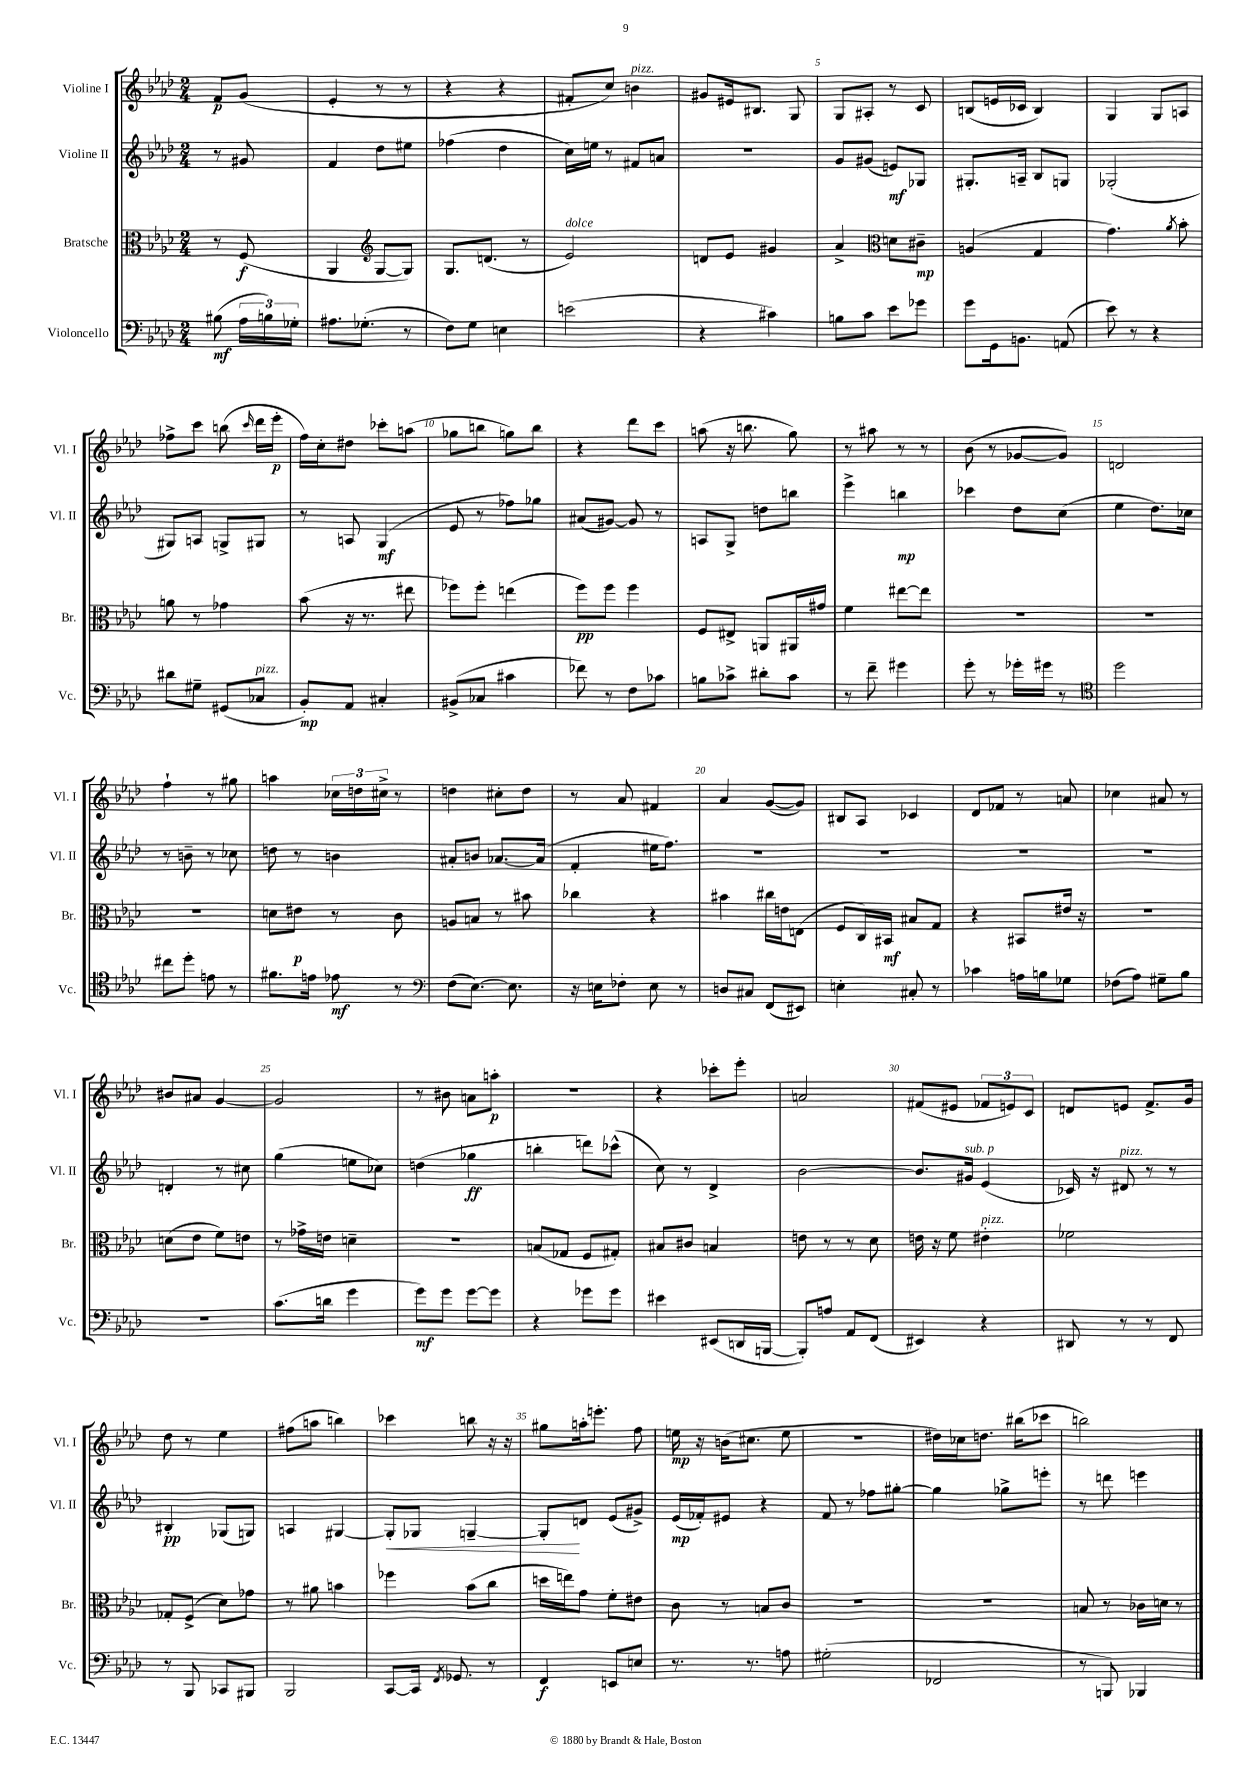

**kern	**kern	**kern	**kern
*staff4	*staff3	*staff2	*staff1
*clefF4	*clefC3	*clefG2	*clefG2
*k[b-e-a-d-]	*k[b-e-a-d-]	*k[b-e-a-d-]	*k[b-e-a-d-]
*M2/4	*M2/4	*M2/4	*M2/4
(8B#\	8r	8r	8f/L
24A-\LL	(8F/	8g#/	(8g/J
24B\)	.	.	.
24G-'\JJ	.	.	.
=	=	=	=
8.A#\L	4AA-/	4f/	4e-'/
(8.G-'\J	.	.	.
*	*clefG2	*	*
.	[8G/L	8dd-\L	8r
8r	8G/]J)	8ee#\J	8r
=	=	=	=
8F\L)	8.G/L	(4ff-\	4r
8G\J	.	.	.
.	(8.d/J	.	.
4E\	.	4dd-\	4r
.	8r	.	.
=	=	=	=
(2e\	2e-/)	16cc\LL)	8f#'/L
.	.	16ee\JJ	.
.	.	8r	8cc/J)
.	.	8f#/L	4b\
.	.	8a/J	.
=	=	=	=
4r	8d/L	2r	8g#/L
.	8e-/J	.	16e#/k
.	.	.	8.B#/J
4c#\)	4g#/	.	.
.	.	.	8G/
=	=	=	=
8B\L	4a-^/	8g/L	8G/L
8c\J	.	(8g#/J	8A#'/J
*	*clefC3	*	*
8e-\L	8d\L	8e/L)	8r
8g-\J	8c#~\J	8G-/J	8c/
=	=	=	=
8g\L	(4A/	8.G#'/L	(8B/L
16GG\k	.	.	16e/L
8.BB\J	.	16A~/Jk	16c-/JJ
.	4G/	8B-/L	4B/)
(8AA/	.	8G/J	.
=	=	=	=
8e-\)	4.g\)	(2G-'/	4G/
8r	.	.	.
4r	.	.	8G/L
.	8qa-/	.	.
.	8b-'\	.	8A/J
=	=	=	=
8d#\L	8a\	8G#/L)	8ff-^\L
8G#~\J	8r	8A/J	8ccc\J
(8GG#/L	4g-\	8G^/L	(8bb\
.	.	.	16qqccc/
8C-/J	.	8G#/J	16ddd-\LL
.	.	.	16eee-'\JJ
=	=	=	=
8BB-'/L)	(8b-\	8r	16ff\LL)
.	.	.	16cc'\J
8AA-/J	16r	8A/	8dd#\J
.	8.r	.	.
4C#'/	.	(4G/	8ccc-'\L
.	8ee#\	.	(8aa\J
=	=	=	=
(8BB#^/L	8ff-\L)	8e-/	8gg-\L
8C-/J	8ff-'\J	8r	8bb\J
4c#\	(4ee\	8ff-\L)	8gg\L)
.	.	8gg-\J	8bb\J
=	=	=	=
8f-\)	8ff\L)	(8a#/L	4r
8r	8ff\J	[8g#/J)	.
8F\L	4ff\	8g#/]	8ddd-\L
8c-\J	.	8r	8ccc\J
=	=	=	=
8B\L	8F/L	8A/L	(8aa\
8c-^\J	8E#^/J	8G^/J	16r
.	.	.	8.bb\
8d#'\L	8AA/L	8dd\L	.
8c-\J	16AA#/L	8bb\J	8gg\)
.	16g#/JJ	.	.
=	=	=	=
8r	4f\	4eee-^\	8r
8f~\	.	.	8aa#\
4g#\	[8ee#\L	4bb\	8r
.	8ee#\]J	.	8r
=	=	=	=
8g'\	2r	4ccc-\	(8b-\
8r	.	.	8r
16g-'\LL	.	8dd-\L	[8g-/L
16g#\JJ	.	.	.
8r	.	(8cc\J	8g-/]J)
=	=	=	=
*clefC4	*	*	*
2dd-\	2r	4ee-\	2d/
.	.	8.dd-\L)	.
.	.	16cc-\Jk	.
=	=	=	=
8cc#\L	2r	8r	4ff`\
8dd-'\J	.	8b~\	.
8e\	.	8r	8r
8r	.	8cc-\	8gg#\
=	=	=	=
8.f#\L	8d\L	8dd\	4aa\
.	8e#\J	8r	.
16e\Jk	.	.	.
8e-\	8r	4b\	24cc-\LL
.	.	.	24dd\
.	.	.	24cc#^\JJ
8r	8c\	.	8r
=	=	=	=
*clefF4	*	*	*
(8F\L	8A/L	8a#'/L	4dd\
[8.E-\J)	8B/J	8b/J	.
.	8r	[8.a-/L	8cc#'\L
8.E-\]	.	.	.
.	8b#\	.	8dd\J
.	.	(16a-/]Jk	.
=	=	=	=
16r	4cc-\	4f'/	8r
16E\LK	.	.	.
8F-'\J	.	.	8a-/
8E\	4r	16ee#\LK	4f#/
.	.	8.ff\J)	.
8r	.	.	.
=	=	=	=
8D/L	4b#\	2r	4a-/
8C#/J	.	.	.
(8FF/L	16cc#\LL	.	([8g/L
.	16e\J	.	.
8EE#/J)	(8E\J	.	8g/]J)
=	=	=	=
4E'\	8F/L	2r	8B#/L
.	16C/L)	.	8A-/J
.	16BB#/JJ	.	.
8C#'/	8B#/L	.	4c-/
8r	8G/J	.	.
=	=	=	=
4c-\	4r	2r	8d-/L
.	.	.	8f-/J
16A\LL	8BB#/L	.	8r
16B\J	.	.	.
8G-\J	16e#/Jk	.	8a/
.	16r	.	.
=	=	=	=
(8F-\L	2r	2r	4cc-\
8A-\J)	.	.	.
8G#~\L	.	.	8a#/
8B-\J	.	.	8r
=	=	=	=
2r	(8d\L	4d'/	8b#/L
.	8e-\J	.	8a#/J
.	8f\L)	8r	[4g/
.	8e\J	8cc#\	.
=	=	=	=
(8.c\L	8r	(4gg\	2g/]
.	16g-^\LL	.	.
16d\Jk	16e\JJ	.	.
4g\	4d~\	8ee\L	.
.	.	8cc-\J)	.
=	=	=	=
8g\L)	2r	(4dd\	8r
8g\J	.	.	8b#\
[8g\L	.	4gg-\	8a\L
8g\]J	.	.	8aa'\J
=	=	=	=
4r	(8B/L	4bb'\	2r
.	8G-/J	.	.
8g-\L	8F/L	8ddd\L)	.
8g-\J	8G#'/J)	(8ccc-^^\J	.
=	=	=	=
4e#\	8B#/L	8cc\)	4r
.	8c#/J	8r	.
(8EE#/L	4B/	4d-^/	8ccc-'\L
16DD/L	.	.	8eee-'\J
[16BBB/JJ	.	.	.
=	=	=	=
8BBB'/]L)	8e\	[2b-\	2a/
8A/J	8r	.	.
8AA-/L	8r	.	.
(8FF/J	8d-\	.	.
=	=	=	=
4EE#/)	16e\	8.b-/]L	(8f#/L
.	16r	.	.
.	8f\	.	8e#/J
.	.	16g#/Jk	.
4r	4e#'\	(4e-/	12f-/L
.	.	.	12e/)
.	.	.	12c/J
=	=	=	=
8DD#/	2f-\	16c-/)	8d/L
.	.	16r	.
8r	.	8d#/	8e/J
8r	.	8r	8.f^/L
8FF/	.	8r	.
.	.	.	16g/Jk
=	=	=	=
8r	8G-'/L	4B#'/	8dd-\
8BBB-/	(8F^/J	.	8r
8CC-/L	8d-\L)	(8G-/L	4ee-\
8BBB#/J	8g-\J	8G/J)	.
=	=	=	=
2BBB-/	8r	4A/	(8ff#\L
.	8a#\	.	8aa\J
.	4b\	[4G#/	4bb\)
=	=	=	=
[8CC/L	4ff-\	8G#'/]L	4ccc-\
16CC/]Jk	.	8G-/J	.
8qFF/	.	.	.
8.GG-/	.	.	.
.	(8b-\L	[4G~/	8bb\
8r	8cc\J	.	16r
.	.	.	16r
=	=	=	=
4FF/	16dd\LL	8G'/]L	8gg#\L
.	16ee\J)	.	.
.	8g\J	8d/J	16aa'\k
.	.	.	8.eee'\J
8EE/L	8f'\L	(8e-/L	.
8E/J	8e#\J	8g#^/J)	8ff\
=	=	=	=
8.r	8c\	(16e-/LL	16ee\
.	.	16f-'/J)	16r
.	8r	8e#/J	(16b\LK
8.r	.	.	8.cc#\J
.	8B/L	4r	.
8A\	8c/J	.	8ee\
=	=	=	=
(2G#'\	2r	8f/	2r
.	.	8r	.
.	.	8ff-\L	.
.	.	[8gg#'\J	.
=	=	=	=
2FF-/	2r	4gg#\]	16dd#\LL)
.	.	.	16cc-\J
.	.	.	8.dd\J
.	.	8gg-^\L	.
.	.	.	(16bb#\LK
.	.	8eee'\J	8ccc-\J
=	=	=	=
8r	8B/	8r	2bb\)
8BBB/)	8r	8ddd\	.
4BBB-/	16c-\LL	4eee\	.
.	16d\JJ	.	.
.	8r	.	.
==	==	==	==
*-	*-	*-	*-
